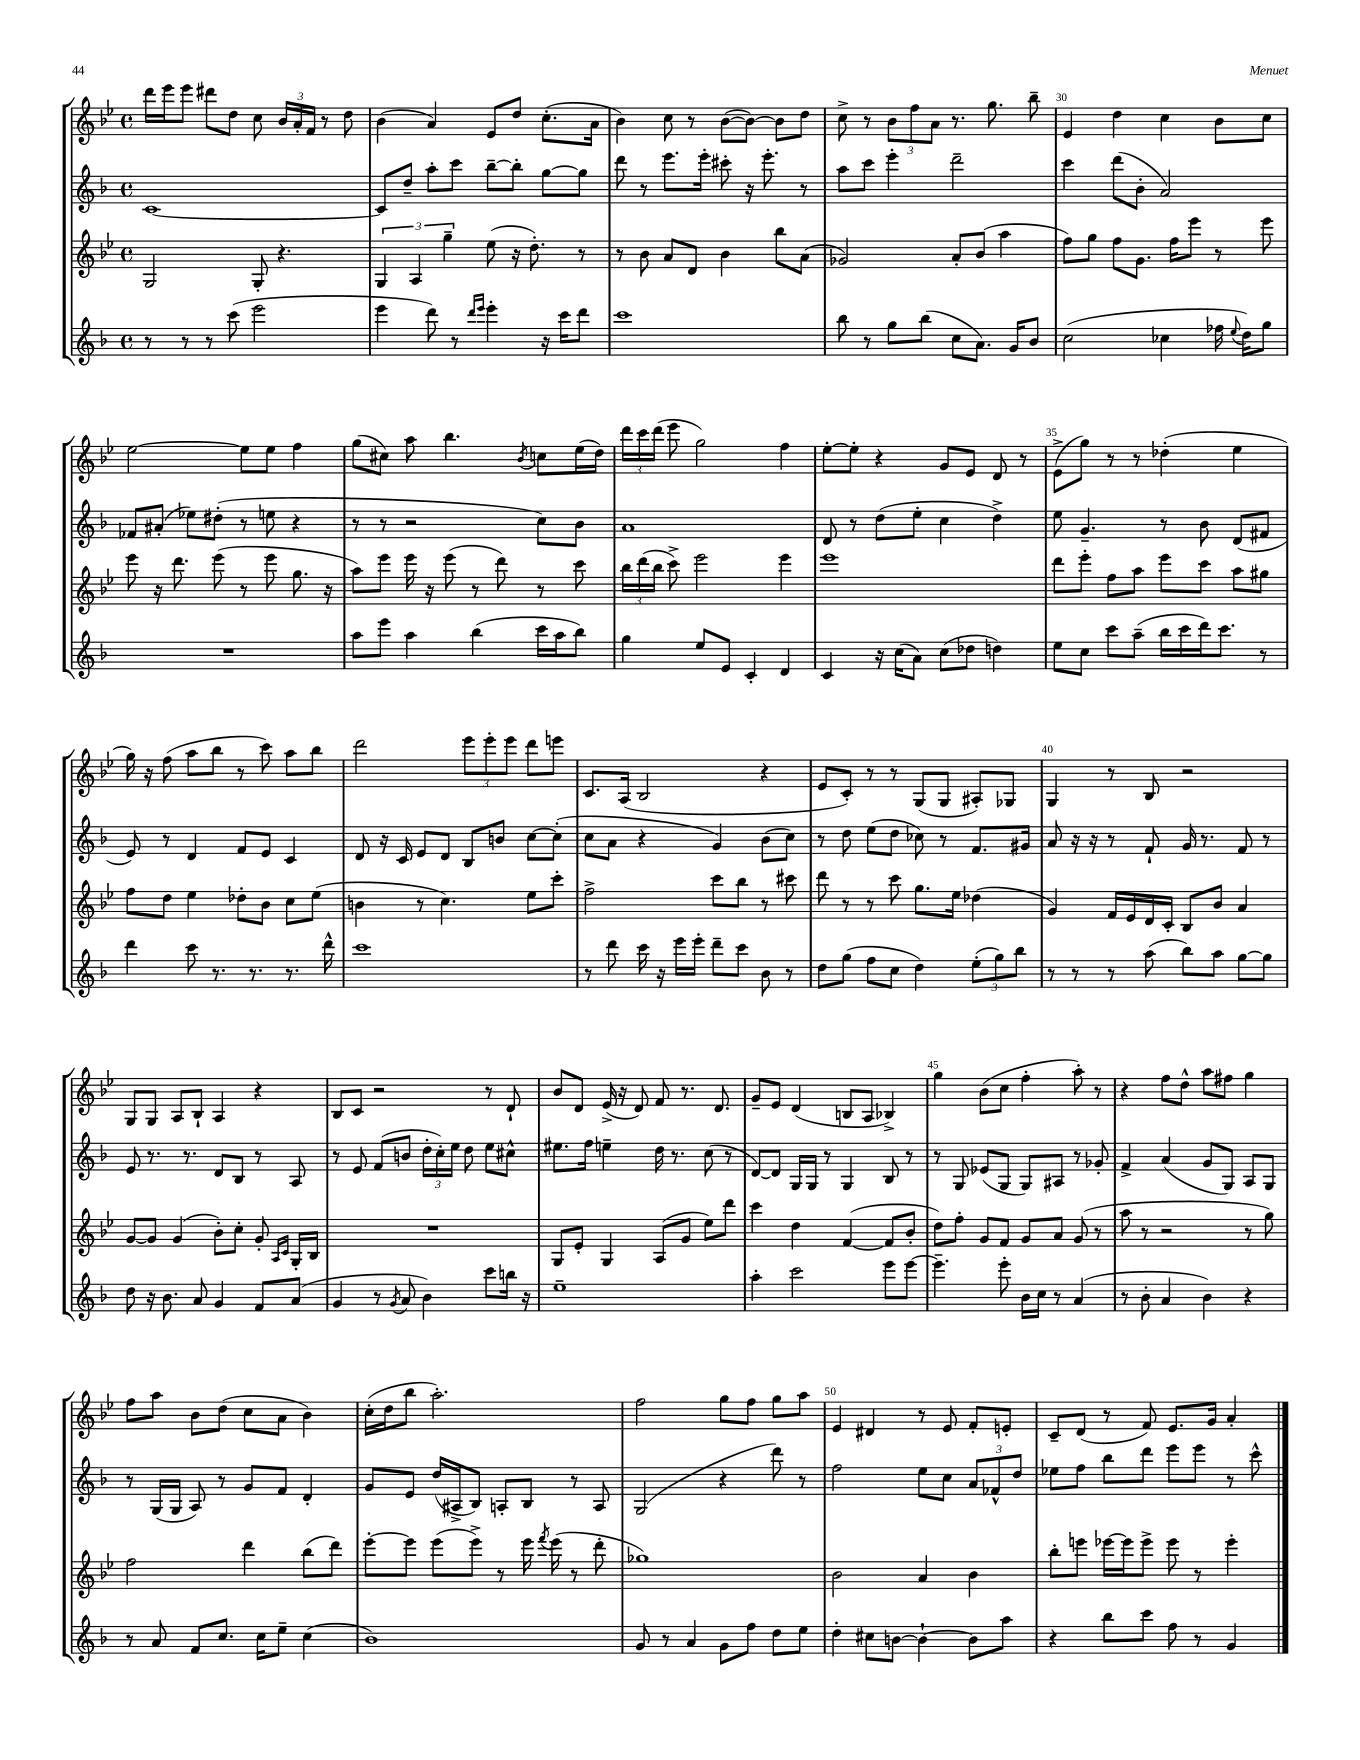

**kern	**kern	**kern	**kern
*staff4	*staff3	*staff2	*staff1
*clefG2	*clefG2	*clefG2	*clefG2
*k[b-]	*k[b-e-]	*k[b-]	*k[b-e-]
*M4/4	*M4/4	*M4/4	*M4/4
*met(c)	*met(c)	*met(c)	*met(c)
8r	2G/	[1c	16ddd\LL
.	.	.	16eee-\J
8r	.	.	8eee-\J
8r	.	.	8ddd#\L
(8ccc\	.	.	8dd\J
2eee\	8G'/	.	8cc\
.	4.r	.	24b-/LL
.	.	.	24a'/
.	.	.	24f/JJ
.	.	.	8r
.	.	.	8dd\
=	=	=	=
4eee\	6G/	8c/]L	(4b-\
.	.	8dd~/J	.
.	6A/	.	.
8ddd\)	.	8aa'\L	4a/)
.	6gg~\	.	.
8r	.	8ccc\J	.
16qqddd/LL	.	.	.
16qqeee/JJ	.	.	.
4eee'\	(8ee-\	[8bb-~\L	8e-/L
.	16r	8bb-'\]J	8dd/J
.	8.dd'\)	.	.
16r	.	[8gg\L	(8.cc'\L
16ccc\LK	.	.	.
8ddd\J	8r	8gg\]J	.
.	.	.	16a\Jk
=	=	=	=
1ccc	8r	8ddd\	4b-\)
.	8b-\	8r	.
.	8a/L	8.eee\L	8cc\
.	8d/J	.	8r
.	.	16eee'\Jk	.
.	4b-\	8ccc#'\	([8b-\L
.	.	16r	8b-\_J)
.	.	8.eee'\	.
.	8bb-\L	.	8b-\]L
.	(8a\J	8r	8dd\J
=	=	=	=
8bb-\	2g-/)	8aa\L	8cc^\
8r	.	8ccc\J	8r
8gg\L	.	4eee'\	12b-\L
.	.	.	12ff\
(8bb-\J	.	.	.
.	.	.	12a\J
8cc\L	8a'/L	2ddd~\	8.r
8.a\J)	(8b-/J	.	.
.	.	.	8.gg\
.	4aa\	.	.
16g/LK	.	.	.
8b-/J	.	.	8bb-~\
=	=	=	=
(2cc\	8ff\L)	4ccc\	4e-/
.	8gg\J	.	.
.	8ff\L	(8ddd\L	4dd\
.	8.g\J	8b-'\J	.
4cc-\	.	2a/)	4cc\
.	16ff\LK	.	.
.	8eee-\J	.	.
16ff-\	8r	.	8b-\L
8qqee/	.	.	.
16dd\LK)	.	.	.
8gg\J	8eee-\	.	8cc\J
=	=	=	=
1r	8eee-\	8f-/L	[2ee-\
.	16r	(8a#'/J	.
.	8.ddd\	.	.
.	.	8ee-\L)	.
.	(8eee-\	(8dd#'\J	.
.	8r	8r	8ee-\]L
.	8eee-\	8ee\	8ee-\J
.	8.gg\	4r	4ff\
.	16r	.	.
=	=	=	=
8aa\L	8aa\L)	8r	(8gg\L
8eee\J	8eee-\J	8r	8cc#\J)
4aa\	16eee-\	2r	8aa\
.	16r	.	.
.	(8eee-\	.	4.bb-\
(4bb-\	8r	.	.
.	8ddd\)	.	.
.	.	.	8qb-/
16ccc\LL	8r	8cc\L)	8cc\L
16aa\J	.	.	.
8bb-\J)	8ccc\	8b-\J	(16ee-\L
.	.	.	16dd\JJ)
=	=	=	=
4gg\	24bb-\LL	1a	24ddd\LL
.	(24ddd\	.	24ccc\
.	24bb-\JJ	.	(24ddd\JJ
.	8ccc^\)	.	8eee-\
8ee/L	2eee-\	.	2gg\)
8e/J	.	.	.
4c'/	.	.	.
4d/	4eee-\	.	4ff\
=	=	=	=
4c/	1eee-	8d/	[8ee-'\L
.	.	8r	8ee-'\]J
16r	.	(8dd\L	4r
(16cc\LK	.	.	.
8a\J)	.	8ee'\J	.
(8cc\L	.	4cc\	8g/L
8dd-\J	.	.	8e-/J
4dd\)	.	4dd^\)	8d/
.	.	.	8r
=	=	=	=
8ee\L	8ddd\L	8ee\	(8e-^\L
8cc\J	8eee-'\J	4.g~/	8gg\J)
8ccc\L	8ff\L	.	8r
(8aa~\J	8aa\J	.	8r
16bb-\LL	8eee-\L	8r	(4dd-'\
16ccc\	.	.	.
16ddd\J)	8ccc\J	8b-\	.
8.ccc\J	.	.	.
.	8aa\L	(8d/L	4ee-\
8r	8gg#\J	8f#/J	.
=	=	=	=
4ddd\	8ff\L	8e/)	16gg\)
.	.	.	16r
.	8dd\J	8r	(8ff\
8ccc\	4ee-\	4d/	8aa\L
8.r	.	.	8bb-\J
.	8dd-'\L	8f/L	8r
8.r	.	.	.
.	8b-\J	8e/J	8ccc\)
8.r	8cc\L	4c/	8aa\L
.	(8ee-\J	.	8bb-\J
16ddd^^\	.	.	.
=	=	=	=
1ccc	4b\	8d/	2ddd\
.	.	16r	.
.	.	16c/	.
.	8r	8e/L	.
.	4.cc\)	8d/J	.
.	.	8B-/L	12eee-\L
.	.	.	12eee-'\
.	.	8b/J	.
.	.	.	12eee-\J
.	8ee-\L	[8cc\L	8ddd\L
.	8ccc'\J	(8cc'\]J	8eee\J
=	=	=	=
8r	2ff^\	8cc\L	8.c/L
8ddd\	.	8a\J	.
.	.	.	(16A/Jk
16ccc\	.	4r	2B-/
16r	.	.	.
16eee\LL	.	.	.
16eee'\JJ	.	.	.
8ddd~\L	8ccc\L	4g/)	.
8ccc\J	8bb-\J	.	.
8b-\	8r	(8b-\L	4r
8r	8ccc#\	8cc\J)	.
=	=	=	=
8dd\L	8ddd\	8r	8e-/L
(8gg\J	8r	8dd\	8c'/J)
8ff\L	8r	(8ee\L	8r
8cc\J	8ccc\	8dd\J	8r
4dd\)	8.gg\L	8cc-\)	(8G/L
.	.	8r	8G/J
.	16ee-\Jk	.	.
(12ee'\L	(4dd-\	8.f/L	8A#'/L)
12gg\)	.	.	.
.	.	.	8G-/J
12bb-\J	.	.	.
.	.	16g#/Jk	.
=	=	=	=
8r	4g/)	8a/	4G/
8r	.	16r	.
.	.	16r	.
8r	16f/LL	8r	8r
.	16e-/	.	.
(8aa\	16d/	8f`/	8B-/
.	16c'/JJ	.	.
8bb-\L)	8B-/L	16g/	2r
.	.	8.r	.
8aa\J	8b-/J	.	.
[8gg\L	4a/	8f/	.
8gg\]J	.	8r	.
=	=	=	=
8dd\	[8g/L	8e/	8G/L
16r	8g/]J	8.r	8G/J
8.b-\	.	.	.
.	(4g/	.	8A/L
.	.	8.r	.
8a/	.	.	8B-`/J
4g/	8b-'\L)	8d/L	4A/
.	8cc'\J	8B-/J	.
8f/L	8g'/	8r	4r
.	16qqA/LL	.	.
.	16qqc/JJ	.	.
(8a/J	16G'/LL	8A/	.
.	16B-/JJ	.	.
=	=	=	=
4g/	1r	8r	8B-/L
.	.	8e/	8c/J
8r	.	(8f/L	2r
8qg/	.	.	.
8a/	.	8b/J	.
4b-\)	.	24dd'\LL	.
.	.	24cc'\)	.
.	.	24ee\JJ	.
.	.	8dd\	.
8ccc\L	.	8ee\L	8r
16bb\Jk	.	8cc#^^\J	8d`/
16r	.	.	.
=	=	=	=
1ee~	8G/L	8.ee#\L	8b-/L
.	8e-'/J	.	8d/J
.	.	16ff\Jk	.
.	4G/	4ee~\	(16e-^/
.	.	.	16r
.	.	.	8d/)
.	(8A/L	16dd\	8f/
.	.	8.r	.
.	8g/J	.	8.r
.	8ee-\L)	(8cc\	.
.	.	.	8.d/
.	8ddd\J	8r	.
=	=	=	=
4aa'\	4ccc\	[8d/L)	8g~/L
.	.	8d/]J	8e-/J
2ccc\	4dd\	16G/LL	(4d/
.	.	16G/JJ	.
.	.	8r	.
.	([4f/	4G/	8B/L
.	.	.	8A/J
8eee\L	8f/]L	8B-/	4B-^/)
[8eee\J	8b-'/J	8r	.
=	=	=	=
4.eee~\]	8dd\L)	8r	4gg\
.	8ff'\J	8G/	.
.	8g/L	(8e-/L	(8b-\L
8eee'\	8f/J	8G/J	8cc\J
16b-\LL	8g/L	8G/L)	4ff'\
16cc\JJ	.	.	.
8r	8a/J	8A#/J	.
(4a/	(8g/	8r	8aa'\)
.	8r	8g-'/	8r
=	=	=	=
8r	8aa\	4f^/	4r
8b-'\	8r	.	.
4a/	2r	(4a/	8ff\L
.	.	.	8dd^^\J
4b-\)	.	8g/L	8aa\L
.	.	8G/J)	8ff#\J
4r	8r	8A/L	4gg\
.	8gg\)	8G/J	.
=	=	=	=
8r	2ff\	8r	8ff\L
8a/	.	(16G/LL	8aa\J
.	.	16G/JJ	.
8f/L	.	8A/)	8b-\L
8.cc/J	.	8r	(8dd\J
.	4ddd\	8g/L	8cc\L
16cc\LK	.	.	.
8ee~\J	.	8f/J	8a\J
(4cc\	(8bb-\L	4d'/	4b-\)
.	8ddd\J)	.	.
=	=	=	=
1b-)	[8eee-'\L	8g/L	(16cc'\LL
.	.	.	16dd\J
.	8eee-\]J	8e/J	8bb-\J
.	(8eee-\L	(16dd/LL	2.aa'\)
.	.	16A#^/J	.
.	8eee-^\J)	8B-/J)	.
.	8r	8A'/L	.
.	16eee-\	8B-/J	.
.	8qfff/	.	.
.	(16eee-\	.	.
.	8r	8r	.
.	8ddd'\	8A/	.
=	=	=	=
8g/	1gg-)	(2G/	2ff\
8r	.	.	.
4a/	.	.	.
8g\L	.	4r	8gg\L
8ff\J	.	.	8ff\J
8dd\L	.	8ddd\)	8gg\L
8ee\J	.	8r	8aa\J
=	=	=	=
4dd'\	2b-\	2ff\	4e-/
8cc#\L	.	.	4d#/
[8b\J	.	.	.
4b`\_	4a/	8ee\L	8r
.	.	8cc\J	8e-/
8b\]L	4b-\	12a/L	8f'/L
.	.	12f-^^/	.
8aa\J	.	.	8e'/J
.	.	12dd/J	.
=	=	=	=
4r	8bb-'\L	8ee-\L	8c~/L
.	8eee\J	8ff\J	(8d/J
8bb-\L	[16eee-\LL	8bb-\L	8r
.	16eee-\]J	.	.
8ccc\J	8eee-^\J	8ddd\J	8f/)
8ff\	8eee-\	8eee\L	8.e-/L
8r	8r	8eee\J	.
.	.	.	16g/Jk
4g/	4eee-'\	8r	4a'/
.	.	8ccc^^\	.
==	==	==	==
*-	*-	*-	*-
